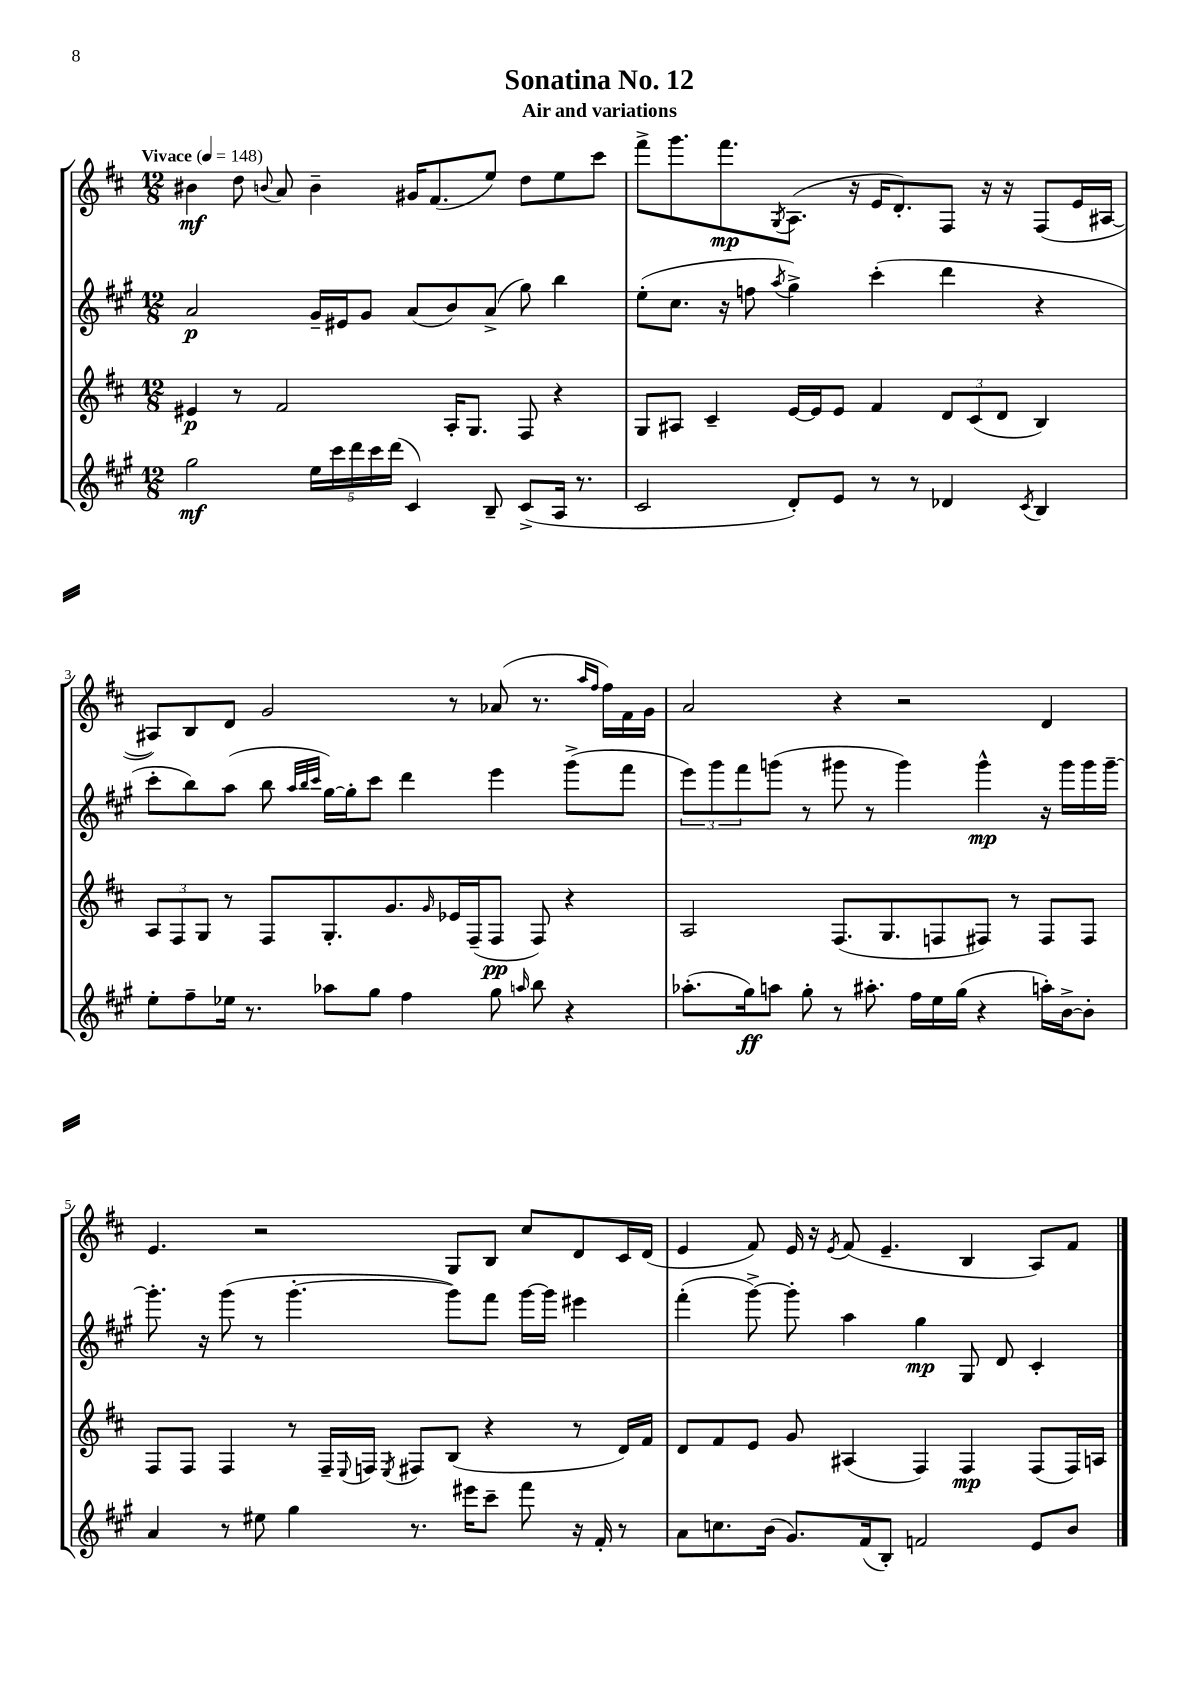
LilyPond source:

\header { title = "Sonatina No. 12" subtitle = "Air and variations" }
<<
\new StaffGroup <<
\new Staff = "s0" {
    \clef treble \key d \major \numericTimeSignature \time 12/8 \tempo "Vivace" 4 = 148
    bis'4\mf d''8 \appoggiatura { b'8 } a'8 b'4-- gis'16 fis'8.( e''8) d''8 e''8 cis'''8 |
    fis'''8-> g'''8. fis'''8.\mp \acciaccatura { g8 } a8.( r16 e'16 d'8.-.) fis8 r16 r16 fis8( e'16 ais16~ |
    ais8) b8 d'8 g'2 r8 aes'8( r8. \grace { a''16 fis''16 } fis''16) fis'16 g'16 |
    a'2 r4 r2 d'4 |
    e'4. r2 g8 b8 cis''8 d'8 cis'16 d'16( |
    e'4 fis'8) e'16 r16 \acciaccatura { e'8 } fis'8( e'4.-- b4 a8) fis'8 \bar "|." |
}
\new Staff = "s1" {
    \clef treble \key a \major \numericTimeSignature \time 12/8
    a'2\p gis'16-- eis'16 gis'8 a'8( b'8) a'8->( gis''8) b''4 |
    e''8-.( cis''8. r16 f''8 \acciaccatura { a''8 } gis''4->) cis'''4-.( d'''4 r4 |
    cis'''8-. b''8) a''8( b''8 \grace { a''32 b''32 cis'''32 } gis''16~) gis''16-. cis'''8 d'''4 e'''4 gis'''8->( fis'''8 |
    \tuplet 3/2 { e'''8) gis'''8 fis'''8 } g'''8( r8 gis'''8 r8 gis'''4) gis'''4-^\mp r16 gis'''16 gis'''16 gis'''16~-- |
    gis'''8.-. r16 gis'''8( r8 gis'''4.~-. gis'''8) fis'''8 gis'''16~ gis'''16 eis'''4 |
    fis'''4-.( gis'''8~->) gis'''8-. a''4 gis''4\mp gis8 d'8 cis'4-. \bar "|." |
}
\new Staff = "s2" {
    \clef treble \key d \major \numericTimeSignature \time 12/8
    eis'4\p r8 fis'2 a16-. g8. fis8 r4 |
    g8 ais8 cis'4-- e'16~ e'16 e'8 fis'4 \tuplet 3/2 { d'8 cis'8( d'8 } b4) |
    \tuplet 3/2 { a8 fis8 g8 } r8 fis8 g8.-. g'8. \grace { g'16 } ees'16 fis16--( fis8\pp fis8) r4 |
    a2 fis8.( g8. f8 fis8) r8 fis8 fis8 |
    fis8 fis8 fis4 r8 fis16-- \appoggiatura { e8 } f16 \acciaccatura { e8 } fis8 b8( r4 r8 d'16) fis'16 |
    d'8 fis'8 e'8 g'8 ais4( fis4) fis4\mp fis8( fis16) a16 \bar "|." |
}
\new Staff = "s3" {
    \clef treble \key a \major \numericTimeSignature \time 12/8
    gis''2\mf \tuplet 5/4 { e''16 cis'''16 d'''16 cis'''16 d'''16( } cis'4) b8-- cis'8->( a16 r8. |
    cis'2 d'8-.) e'8 r8 r8 des'4 \acciaccatura { cis'8 } b4 |
    e''8-. fis''8-- ees''16 r8. aes''8 gis''8 fis''4 gis''8 \grace { a''16 } b''8 r4 |
    aes''8.-.( gis''16\ff) a''8 gis''8-. r8 ais''8.-. fis''16 e''16 gis''16( r4 a''16-.) b'16~-> b'8-. |
    a'4 r8 eis''8 gis''4 r8. eis'''16 cis'''8-- fis'''8 r16 fis'16-. r8 |
    a'8 c''8. b'16( gis'8.) fis'16( b8-.) f'2 e'8 b'8 \bar "|." |
}
>>
>>
